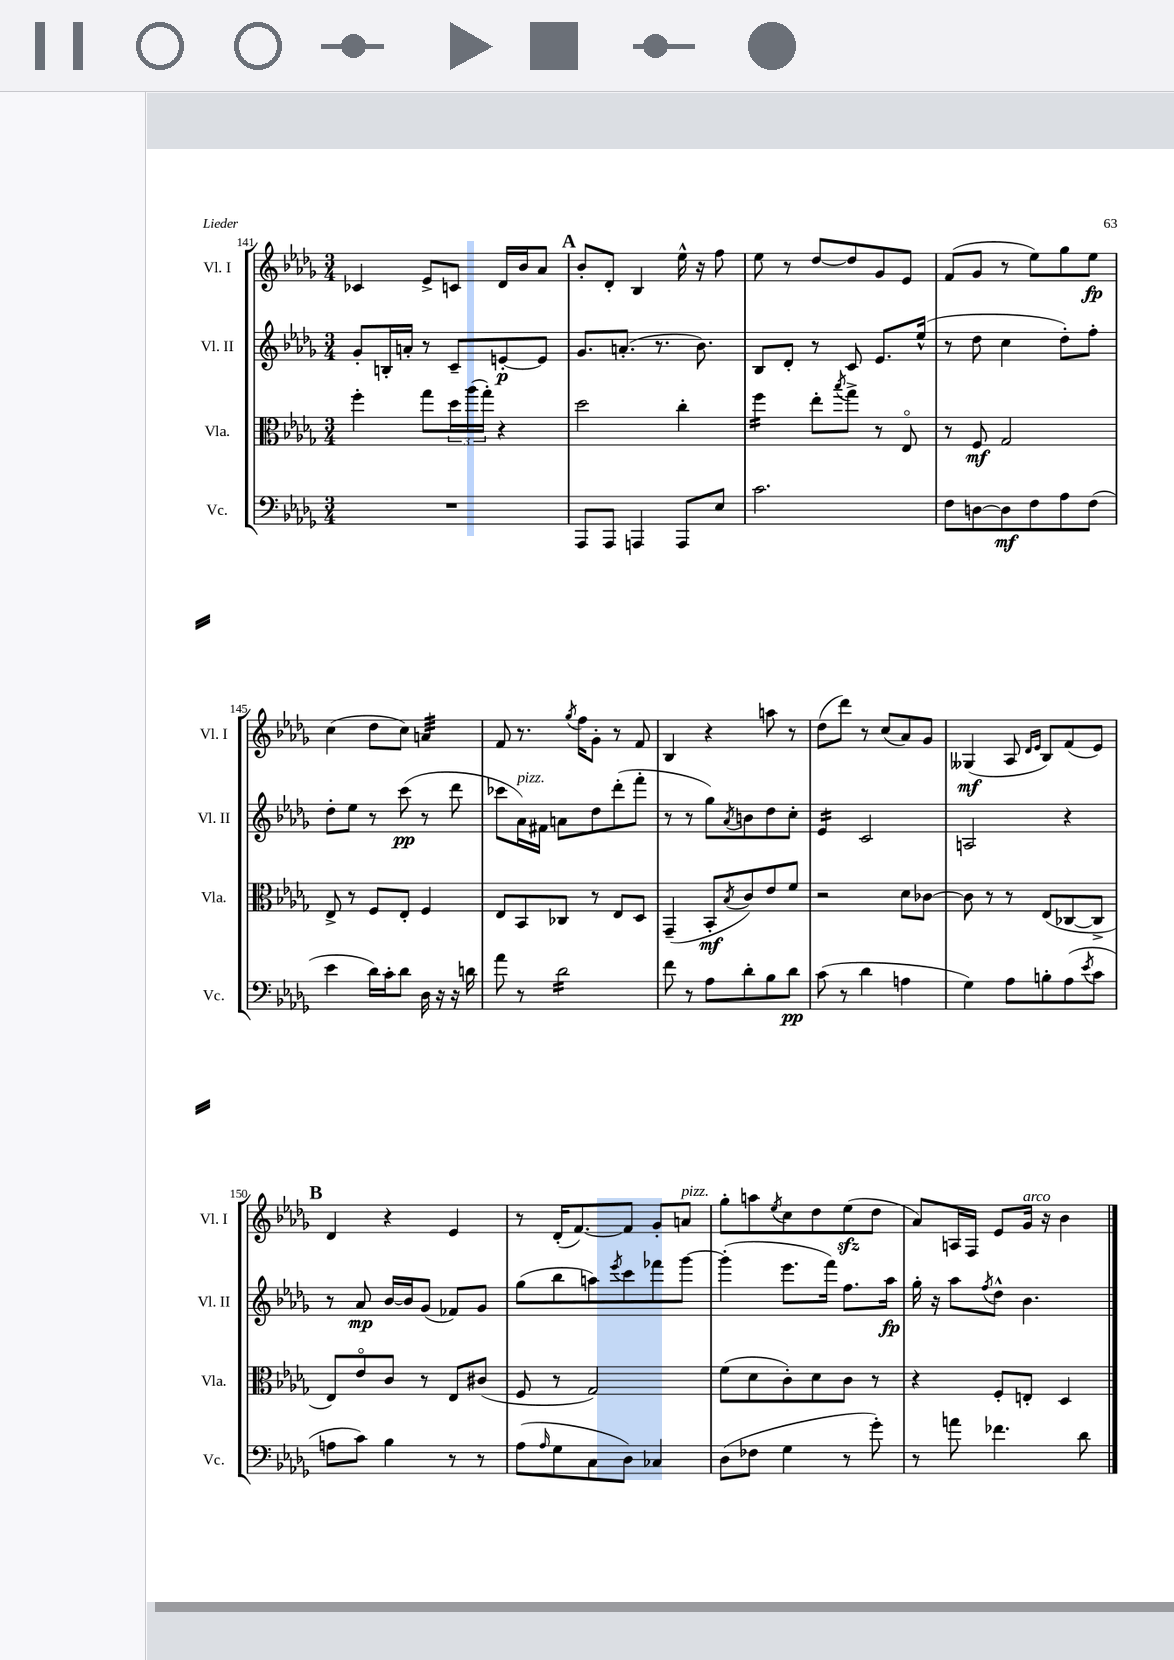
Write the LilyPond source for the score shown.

<<
\new StaffGroup <<
\new Staff = "s0" \with { instrumentName = "Vl. I" shortInstrumentName = "Vl. I" } {
    \clef treble \key des \major \numericTimeSignature \time 3/4
    ces'4 ees'8-> c'8 des'16 bes'16 aes'8 |
    \mark \markup { \bold "A" } bes'8-. des'8-. bes4 ees''16-^ r16 f''8 |
    ees''8 r8 des''8~ des''8 ges'8 ees'8 |
    f'8( ges'8 r8 ees''8) ges''8 ees''8\fp |
    c''4( des''8 c''8) a'4:32 |
    f'8 r8. \acciaccatura { ges''8 } f''16 ges'8-. r8 f'8 |
    bes4 r4 a''8 r8 |
    des''8( des'''8) r8 c''8( aes'8) ges'8 |
    geses4\mf( aes8 \grace { des'16 ees'16 } bes8) f'8( ees'8) |
    \mark \markup { \bold "B" } des'4 r4 ees'4 |
    r8 des'16-.( f'8.~) f'8 ges'8-. a'8^\markup { \italic "pizz." } |
    ges''8-. a''8 \acciaccatura { ees''8 } c''8 des''8 ees''8\sfz( des''8 |
    aes'8) a16 f16 ees'8 ges'16^\markup { \italic "arco" } r16 bes'4 \bar "|." |
}
\new Staff = "s1" \with { instrumentName = "Vl. II" shortInstrumentName = "Vl. II" } {
    \clef treble \key des \major \numericTimeSignature \time 3/4
    ges'8-. b16-. a'16-. r8 c'8-- e'8~-.\p e'8 |
    \mark \markup { \bold "A" } ges'8. a'8.-.( r8. bes'8.) |
    bes8 des'8-. r8 c'8 ees'8. ees''16-^( |
    r8 des''8 c''4 des''8-.) f''8-. |
    des''8-. ees''8 r8 c'''8\pp( r8 des'''8 |
    ces'''8 aes'16^\markup { \italic "pizz." }) fis'16 a'8 des''8 des'''8-.( f'''8-. |
    r8 r8 ges''8) \acciaccatura { aes'8 } b'8 des''8 c''8-. |
    ees'4:16 c'2 |
    a2 r4 |
    \mark \markup { \bold "B" } r8 aes'8\mp bes'16~ bes'16 ges'8( fes'8) ges'8 |
    ges''8( bes''8 a''8) \acciaccatura { ees'''8 } c'''8 fes'''8 ges'''8~ |
    ges'''4-.( ees'''8. f'''16) f''8. aes''16\fp |
    ges''16-. r16 aes''8 \acciaccatura { f''8 } des''8-^ bes'4. \bar "|." |
}
\new Staff = "s2" \with { instrumentName = "Vla." shortInstrumentName = "Vla." } {
    \clef alto \key des \major \numericTimeSignature \time 3/4
    f''4-. ges''8 \tuplet 3/2 { des''16 aes''16( ges''16-.) } r4 |
    \mark \markup { \bold "A" } des''2 c''4-. |
    f''4:16 ees''8-. \acciaccatura { bes''8 } ges''8-> r8 ees8\flageolet |
    r8 f8\mf ges2 |
    ees8-> r8 f8 ees8-. f4 |
    ees8 bes,8 ces8 r8 ees8 des8 |
    ges,4--( bes,8-.\mf \acciaccatura { bes8 } c'8) ees'8 f'8 |
    r2 des'8 ces'8~ |
    ces'8 r8 r8 ees8( ces8~ ces8-> |
    \mark \markup { \bold "B" } ees8) ees'8\flageolet c'8 r8 ees8 cis'8( |
    f8 r8 ges2) |
    f'8( des'8 c'8-.) des'8 c'8 r8 |
    r4 f8-. e8-. des4 \bar "|." |
}
\new Staff = "s3" \with { instrumentName = "Vc." shortInstrumentName = "Vc." } {
    \clef bass \key des \major \numericTimeSignature \time 3/4
    R2. |
    \mark \markup { \bold "A" } aes,,8 aes,,8 a,,4 a,,8 ees8 |
    c'2. |
    f8 d8~ d8\mf f8 aes8 f8( |
    ees'4 des'16) c'16-. des'8 des16 r16 r16 d'16 |
    aes'8 r8 des'2:16 |
    f'8 r8 aes8 des'8-. bes8 des'8\pp |
    c'8( r8 des'4 a4 |
    ges4) aes8 b8-. aes8( \acciaccatura { ees'8 } c'8 |
    \mark \markup { \bold "B" } a8 c'8) bes4 r8 r8 |
    aes8( \grace { aes16 } ges8 c8 des8) ces4 |
    des8( fes8 ges4 r8 ges'8-.) |
    r8 a'8 fes'4. des'8 \bar "|." |
}
>>
>>
\layout { \context { \Score currentBarNumber = #141 } }
